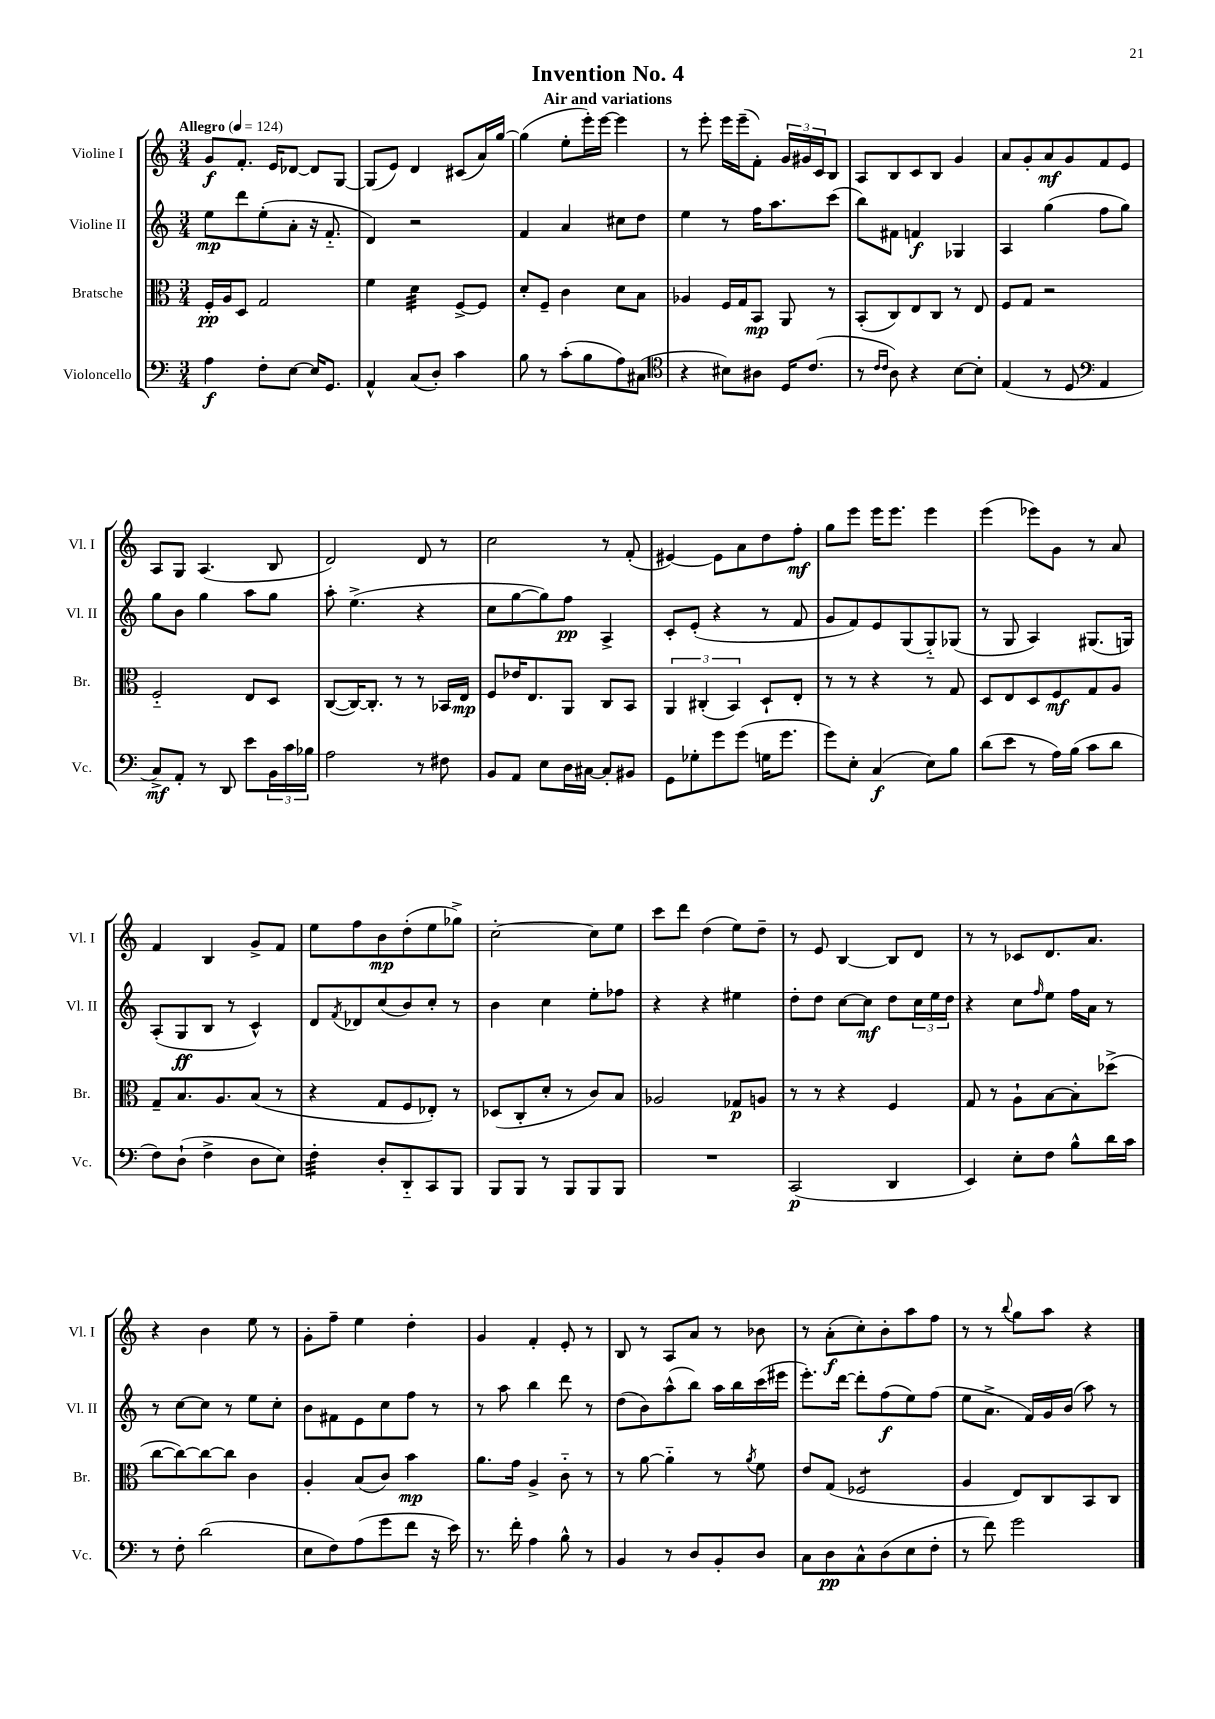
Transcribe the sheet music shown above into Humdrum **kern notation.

**kern	**kern	**kern	**kern
*staff4	*staff3	*staff2	*staff1
*clefF4	*clefC3	*clefG2	*clefG2
*k[]	*k[]	*k[]	*k[]
*M3/4	*M3/4	*M3/4	*M3/4
*MM124	*MM124	*MM124	*MM124
4A	16F'	8ee	8g
.	16A	.	.
.	8D	8ddd	8.f'
8F'	2G	(8ee'	.
.	.	.	16e
[8E	.	8a'	[8d-
16E]	.	16r	8d-]
8.GG	.	8.f'~	.
.	.	.	[8G
=	=	=	=
4AA^^	4f	4d)	(8G]
.	.	.	8e)
(8C	4d	2r	4d
8D')	.	.	.
4c	[8F^	.	(8c#
.	8F]	.	16a)
.	.	.	[16gg
=	=	=	=
8B	8d'	4f	(4gg]
8r	8F~	.	.
(8c'	4c	4a	8ee'
8B	.	.	16eee')
.	.	.	[16eee
8A)	8d	8cc#	4eee]
(8C#	8B	8dd	.
=	=	=	=
*clefC4	*	*	*
4r	4A-	4ee	8r
.	.	.	8eee'
8B#)	16F	8r	16eee
.	16G	.	(16eee~
8A#	8BB	16ff	8f')
.	.	8.aa	.
16D	8AA	.	24g
.	.	.	24g#
(8.c	.	.	.
.	.	.	24c
.	8r	(8ccc	8B
=	=	=	=
8r	(8BB'	8bb)	8A
16qqc	.	.	.
16qqc	.	.	.
8A)	8C)	8f#	8B
4r	8E	4f	8c
.	8C	.	8B
[8B	8r	4G-	4g
8B']	8E	.	.
=	=	=	=
(4E	8F	4A	8a
.	8G	.	8g'
8r	2r	(4gg	8a
8D	.	.	8g
*clefF4	*	*	*
4AA	.	8ff	8f
.	.	8gg)	8e
=	=	=	=
8C^)	2F'~	8gg	8A
8AA'	.	8b	8G
8r	.	4gg	(4.A
8DD	.	.	.
8e	8E	8aa	.
24BB	8D	8gg	8B
24c	.	.	.
24B-	.	.	.
=	=	=	=
2A	([8C	8aa'	2d)
.	16C_)	(4.ee^	.
.	8.C']	.	.
.	8r	.	.
8r	8r	4r	8d
8F#	16BB-	.	8r
.	16E	.	.
=	=	=	=
8BB	8F	8cc	2cc
8AA	16e-	[8gg	.
.	8.E	.	.
8E	.	8gg])	.
16D	8AA	8ff	.
[16C#	.	.	.
8C#']	8C	4A^	8r
8BB#	8BB	.	(8f'
=	=	=	=
8GG	6AA	8c'	[4e#)
8G-'	.	(8e'	.
.	(6C#'	.	.
8g	.	4r	8e#]
.	6BB)	.	.
(8g	.	.	8a
16G	8D`	8r	8dd
8.g	.	.	.
.	8E'	8f	8ff'
=	=	=	=
8g)	8r	8g	8gg
8E'	8r	8f)	8eee
(4C	4r	8e	16eee
.	.	.	8.eee
.	.	(8G	.
8E)	8r	8G'~)	4eee
8B	8G	(8G-	.
=	=	=	=
(8d	8D	8r	(4eee
8e	8E	8G	.
8r	8D	4A)	8eee-)
16A)	8F	.	8g
(16B	.	.	.
8c	8G	(8.G#	8r
8d	8A	.	8a
.	.	16G)	.
=	=	=	=
8F)	8G~	(8A'	4f
(8D`	8.B	8G	.
4F^	.	8B	4B
.	8.A	.	.
.	.	8r	.
8D	(8B	4c^^)	8g^
8E)	8r	.	8f
=	=	=	=
4F'	4r	8d	8ee
.	.	8qf	.
.	.	8d-	8ff
8D'	8G	(8cc	8b
8DD'~	8F	8b)	(8dd'
8CC	8E-')	8cc'	8ee
8BBB	8r	8r	8gg-^)
=	=	=	=
8BBB	(8D-	4b	[2cc'
8BBB	8C'	.	.
8r	8d'	4cc	.
8BBB	8r	.	.
8BBB	8c)	8ee'	8cc]
8BBB	8B	8ff-	8ee
=	=	=	=
2.r	2A-	4r	8ccc
.	.	.	8ddd
.	.	4r	(4dd
.	8G-	4ee#	8ee)
.	8A	.	8dd~
=	=	=	=
(2CC	8r	8dd'	8r
.	8r	8dd	8e
.	4r	[8cc	[4B
.	.	8cc]	.
4DD	4F	8dd	8B]
.	.	24cc	8d
.	.	24ee	.
.	.	24dd	.
=	=	=	=
4EE)	8G	4r	8r
.	8r	.	8r
8E'	8A`	8cc	8c-
.	.	16qqff	.
8F	[8B	8ee	8.d
8B^^	8B']	16ff	.
.	.	16a	8.a
16d	(8dd-^	8r	.
16c	.	.	.
=	=	=	=
8r	[8cc	8r	4r
8F'	8cc_)	[8cc	.
(2d	8cc_	8cc]	4b
.	8cc]	8r	.
.	4c	8ee	8ee
.	.	8cc'	8r
=	=	=	=
8E	4A'	8b	8g'
8F)	.	8f#	8ff~
(8A	(8B	8e	4ee
8g	8c)	8cc	.
8f	4b	8ff	4dd'
16r	.	8r	.
16e)	.	.	.
=	=	=	=
8.r	8.a	8r	4g
.	.	8aa	.
16f'	16g	.	.
4A	4A^	4bb	4f'
8B^^	8c'~	8ddd	8e'
8r	8r	8r	8r
=	=	=	=
4BB	8r	(8dd	8B
.	[8a	8b)	8r
8r	4a'~]	(8aa^^	8A
8D	.	8bb)	8a
8BB'	8r	16aa	8r
.	.	16bb	.
.	8qa	.	.
8D	8f	(16ccc	8b-
.	.	16eee#	.
=	=	=	=
8C	8e	8.eee')	8r
8D	(8G	.	(8a'
.	.	[16ddd	.
8C^^	2F-	8ddd']	8cc')
(8D	.	(8ff	8b'
8E	.	8ee)	8aa
8F'	.	(8ff	8ff
=	=	=	=
8r	4A	8ee	8r
8f)	.	8.a^	8r
.	.	.	8qqbb
2g	8E)	.	8gg
.	.	16f)	.
.	8C	16g	8aa
.	.	(16b	.
.	8BB	8aa)	4r
.	8C	8r	.
==	==	==	==
*-	*-	*-	*-
